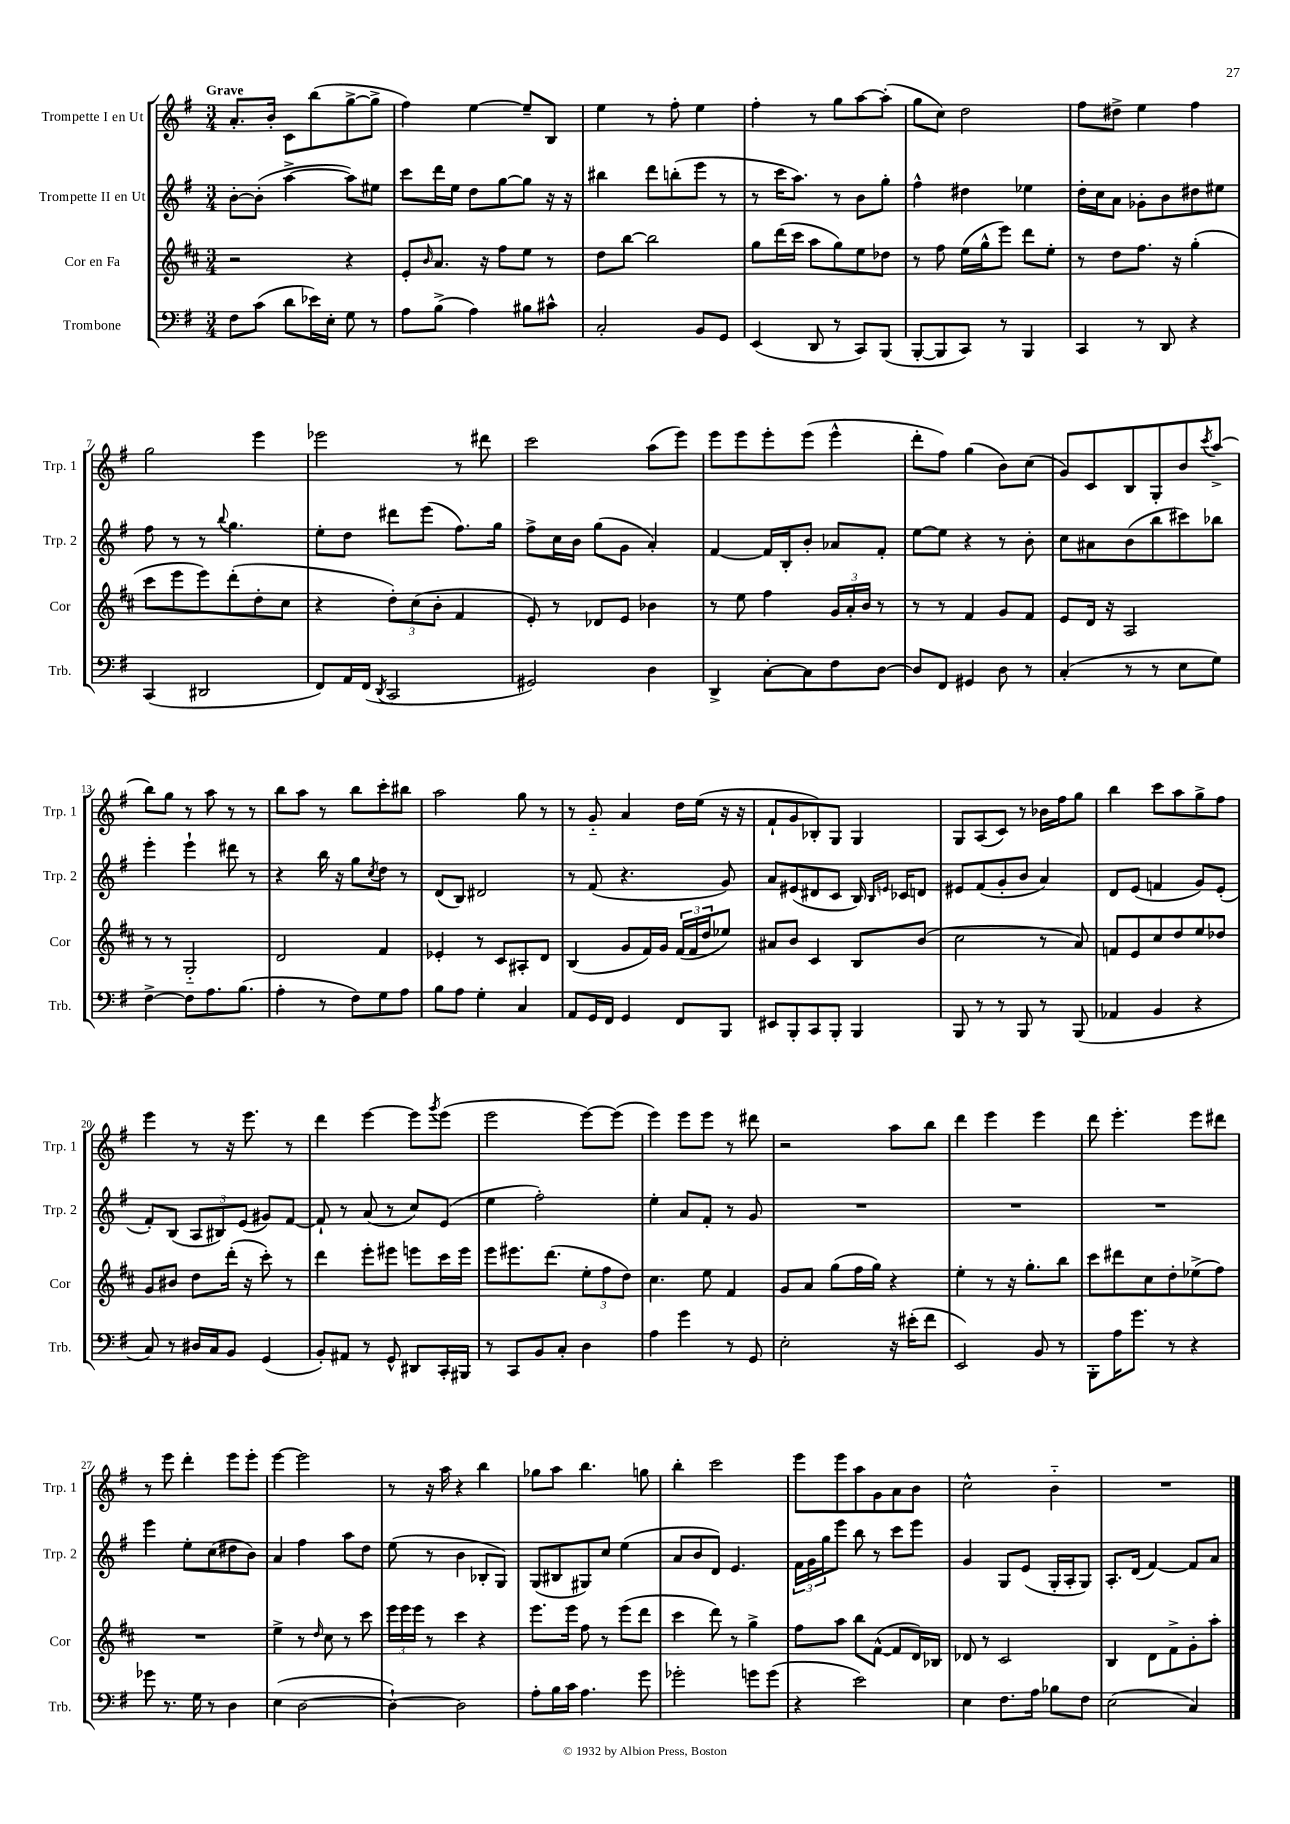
<<
\new StaffGroup <<
\new Staff = "s0" \with { instrumentName = "Trompette I en Ut" shortInstrumentName = "Trp. 1" } {
    \clef treble \key g \major \numericTimeSignature \time 3/4 \tempo "Grave"
    a'8.-. b'16-. c'8 b''8( g''8~-> g''8-> |
    fis''4) e''4~ e''8-- b8 |
    e''4 r8 fis''8-. e''4 |
    fis''4-. r8 g''8 a''8~ a''8-.( |
    g''8 c''8) d''2 |
    fis''8 dis''8-> e''4 fis''4 |
    g''2 e'''4 |
    ees'''2 r8 dis'''8 |
    c'''2 a''8( e'''8) |
    e'''8 e'''8 e'''8-. e'''8( e'''4-^ |
    d'''8-. fis''8) g''4( b'8) c''8( |
    g'8) c'8 b8 g8-. b'8 \acciaccatura { c'''8 } a''8->( |
    b''8) g''8 r8 a''8 r8 r8 |
    b''8 a''8 r8 b''8 c'''8-. bis''8 |
    a''2 g''8 r8 |
    r8 g'8-_ a'4 d''16 e''16( r16 r16 |
    fis'8-! g'8 bes8-.) g8 g4 |
    g8 a8( c'8) r8 bes'16 fis''16 g''8 |
    b''4 c'''8 a''8 g''8-> fis''8 |
    e'''4 r8 r16 e'''8. r8 |
    d'''4 e'''4~ e'''8 \acciaccatura { g'''8 } e'''8( |
    e'''2 e'''8~) e'''8( |
    e'''4) e'''8 e'''8 r8 dis'''8 |
    r2 a''8 b''8 |
    d'''4 e'''4 e'''4 |
    d'''8 e'''4.-. e'''8 dis'''8 |
    r8 e'''8 d'''4-. e'''8 e'''8-. |
    e'''4~ e'''2 |
    r8 r16 a''16 r4 b''4 |
    ges''8 a''8 b''4. g''8 |
    b''4-. c'''2 |
    e'''8 e'''8 a''8 g'8 a'8 b'8 |
    c''2-^ b'4-_ |
    R2. \bar "|." |
}
\new Staff = "s1" \with { instrumentName = "Trompette II en Ut" shortInstrumentName = "Trp. 2" } {
    \clef treble \key g \major \numericTimeSignature \time 3/4
    b'8~-. b'8-.( a''4~-> a''8) eis''8 |
    c'''8 d'''16 e''16 d''8 g''8~ g''8 r16 r16 |
    bis''4 d'''8 b''8-.( e'''8 r8 |
    r8 c'''16 a''8.) r8 b'8 g''8-. |
    fis''4-^ dis''4 ees''4 |
    d''16-. c''16 a'8 ges'8-. b'8 dis''8 eis''8 |
    fis''8 r8 r8 \appoggiatura { b''8 } g''4. |
    e''8-. d''8 dis'''8 e'''8( fis''8.) g''16 |
    fis''8-> c''16 b'16 g''8( g'8 a'4-.) |
    fis'4~ fis'16 b16-. b'8-. aes'8 fis'8-. |
    e''8~ e''8 r4 r8 b'8-. |
    c''8 ais'8 b'8( b''8 cis'''8) bes''8 |
    e'''4-. e'''4-! dis'''8 r8 |
    r4 b''16 r16 g''8 \acciaccatura { c''8 } d''8 r8 |
    d'8( b8) dis'2 |
    r8 fis'8( r4. g'8) |
    a'8 eis'8( dis'8 c'8 b16) \grace { b16 e'16 } ces'16 d'8 |
    eis'8 fis'8( g'8-. b'8 a'4) |
    d'8 e'8( f'4 g'8) e'8-.( |
    fis'8-.) b8( \tuplet 3/2 { a8 bis8) e'8( } gis'8) fis'8~ |
    fis'8-! r8 a'8( r8 c''8) e'8( |
    e''4 fis''2-.) |
    e''4-. a'8 fis'8-. r8 g'8 |
    R2. |
    R2. |
    R2. |
    e'''4 e''8-. c''8( dis''8 b'8) |
    a'4 fis''4 a''8 d''8 |
    e''8( r8 b'4 bes8-. g8) |
    g8( bis8 gis8) c''8 e''4( |
    a'8 b'8 d'8) e'4. |
    \tuplet 3/2 { fis'16 g'16 g''16 } e'''8 b''8 r8 c'''8 e'''8 |
    g'4 g8 e'8( g16-. a16-. g8) |
    a8.-. d'16( fis'4~) fis'8 a'8 \bar "|." |
}
\new Staff = "s2" \with { instrumentName = "Cor en Fa" shortInstrumentName = "Cor" } {
    \clef treble \key d \major \numericTimeSignature \time 3/4
    r2 r4 |
    e'8-. \grace { b'16 } a'8. r16 fis''8 e''8 r8 |
    d''8 b''8~ b''2 |
    g''8 d'''16( cis'''16 a''8 g''8) e''8 des''8 |
    r8 fis''8 e''16( g''16-^ e'''8) d'''8 e''8-. |
    r8 d''8 fis''8. r16 g''4-.( |
    cis'''8 e'''8 e'''8) d'''8-.( d''8-. cis''8 |
    r4 \tuplet 3/2 { d''8-.) cis''8( b'8-. } fis'4 |
    e'8-.) r8 des'8 e'8 bes'4 |
    r8 e''8 fis''4 \tuplet 3/2 { g'16 a'16-. b'16 } r8 |
    r8 r8 fis'4 g'8 fis'8 |
    e'8 d'16 r16 a2 |
    r8 r8 g2-_ |
    d'2 fis'4 |
    ees'4-. r8 cis'8 ais8-. d'8 |
    b4( g'8 fis'16) g'16 \tuplet 3/2 { fis'16( fis'16 d''16 } ees''8) |
    ais'8 b'8 cis'4 b8 b'8( |
    cis''2 r8 a'8) |
    f'8 e'8 cis''8 d''8 e''8 des''8 |
    g'8 bis'8 d''8 d'''16-.( r16 cis'''8-.) r8 |
    d'''4 e'''8-. eis'''8 e'''8 cis'''16 e'''16 |
    e'''8 eis'''8. d'''8.( \tuplet 3/2 { e''8-. fis''8 d''8) } |
    cis''4. e''8 fis'4 |
    g'8 a'8 g''8( fis''16 g''16) r4 |
    e''4-. r8 r16 g''8.-. b''8 |
    cis'''8 dis'''8 cis''8 d''8-. ees''8->( fis''8) |
    R2. |
    e''4-> r8 \grace { d''16 } cis''8 r8 cis'''8 |
    \tuplet 3/2 { e'''16 e'''16 e'''16 } r8 cis'''4 r4 |
    e'''8. e'''16 fis''8 r8 e'''8( d'''8 |
    cis'''4 d'''8) r8 g''4-> |
    fis''8 a''8 b''8 fis'8~-^( fis'8 d'16) bes16 |
    des'8 r8 cis'2 |
    b4 d'8 fis'8-> g'8-. a''8-. \bar "|." |
}
\new Staff = "s3" \with { instrumentName = "Trombone" shortInstrumentName = "Trb." } {
    \clef bass \key g \major \numericTimeSignature \time 3/4
    fis8 c'8( d'8 ees'16) e16-. g8 r8 |
    a8 b8->( a4) bis8 cis'8-^ |
    c2-. b,8 g,8 |
    e,4( d,8 r8 c,8) b,,8( |
    b,,8~-. b,,8 c,8) r8 b,,4 |
    c,4 r8 d,8 r4 |
    c,4( dis,2 |
    fis,8) a,16 fis,16( \acciaccatura { d,8 } c,2 |
    gis,2) d4 |
    d,4-> c8~-. c8 fis8 d8~ |
    d8 fis,8 gis,4 d8 r8 |
    c4-.( r8 r8 e8 g8) |
    fis4~-> fis8 a8. b8.( |
    a4-. r8 fis8) g8 a8 |
    b8 a8 g4-. c4 |
    a,8 g,16 fis,16 g,4 fis,8 b,,8 |
    eis,8 b,,8-. c,8 b,,8-. b,,4 |
    b,,8 r8 r8 b,,8 r8 b,,8( |
    aes,4 b,4 r4 |
    c8) r8 dis16 c16 b,8 g,4( |
    b,8-.) ais,8 r8 g,8-^ dis,8 c,16-. bis,,16 |
    r8 c,8 b,8 c8-. d4 |
    a4 g'4 r8 g,8 |
    e2-. r16 eis'16-.( fis'8 |
    e,2) b,8 r8 |
    b,,8-. a16 g'8. r8 r4 |
    ges'8 r8. g16 r8 d4 |
    e4( d2~ |
    d4~-!) d2 |
    a8-. b16 c'16 a4. g'8 |
    ges'2-. g'8 g'8( |
    r4 e'2) |
    e4 fis8. a16 bes8 fis8 |
    e2( c4) \bar "|." |
}
>>
>>
